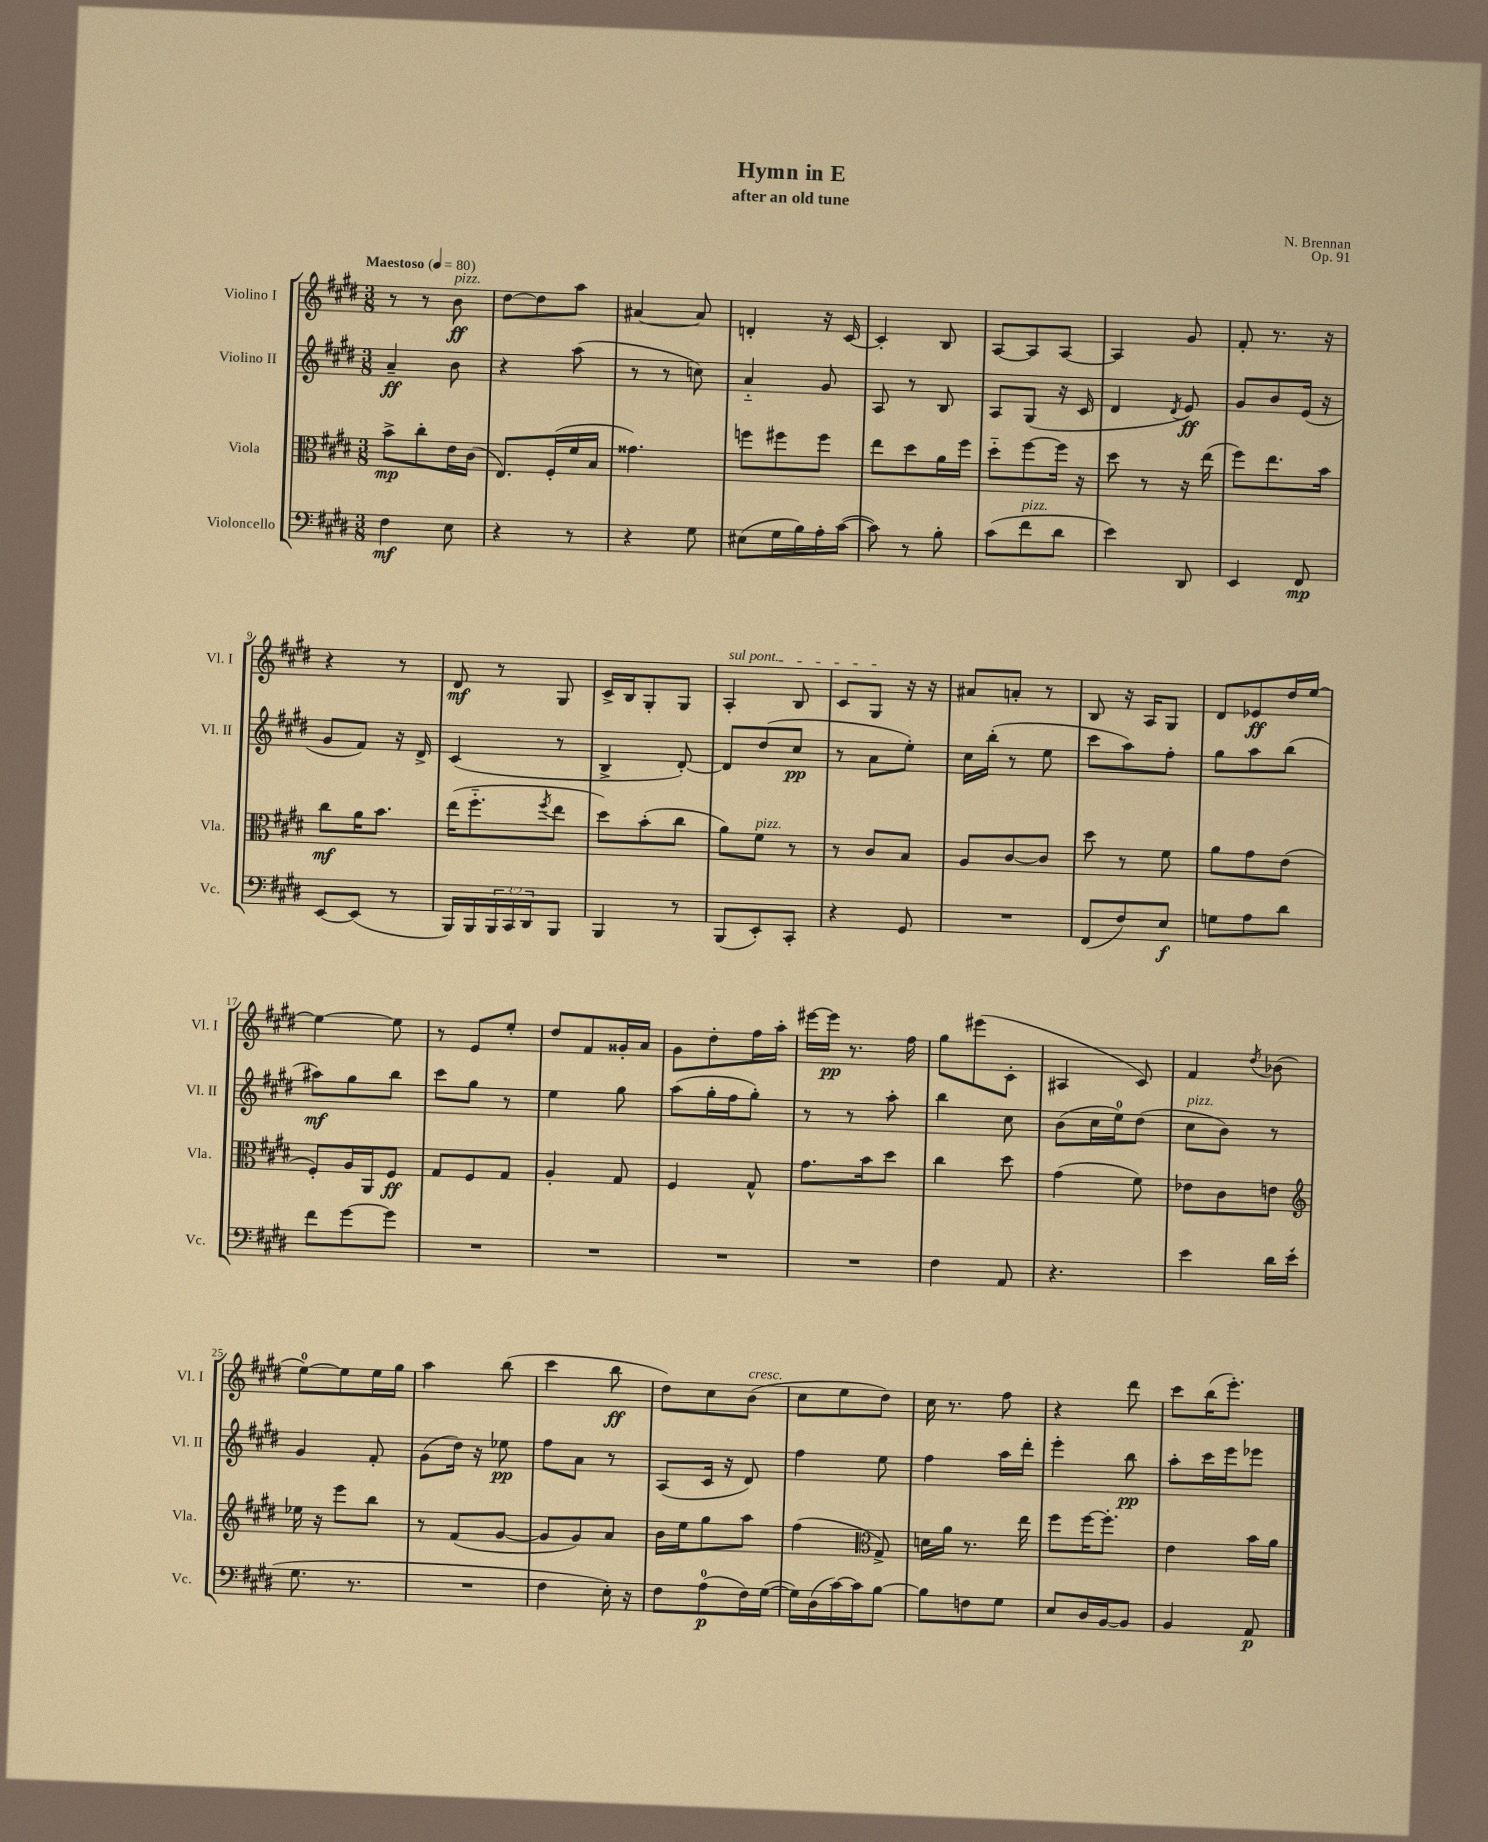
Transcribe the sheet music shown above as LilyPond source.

\header { title = "Hymn in E" composer = "N. Brennan" subtitle = "after an old tune" opus = "Op. 91" }
<<
\new StaffGroup <<
\new Staff = "s0" \with { instrumentName = "Violino I" shortInstrumentName = "Vl. I" } {
    \clef treble \key e \major \numericTimeSignature \time 3/8 \tempo "Maestoso" 4 = 80
    r8 r8 b'8\ff^\markup { \italic "pizz." } |
    dis''8~ dis''8 a''8 |
    ais'4~ ais'8 |
    d'4-. r16 cis'16~ |
    cis'4-. b8 |
    a8~ a8 a8~ |
    a4 gis'8 |
    fis'8-. r8. r16 |
    r4 r8 |
    dis'8\mf r8 gis8 |
    cis'16-> b16 gis8-. gis8 |
    \once \override TextSpanner.bound-details.left.text = \markup { \italic "sul pont." } a4-.\startTextSpan b8 |
    cis'8 gis8\stopTextSpan r16 r16 |
    ais'8 a'8-. r8 |
    b8 r16 a16 gis8 |
    dis'8 ees'8\ff dis''16 e''16~ |
    e''4~ e''8 |
    r8 e'8 e''8-. |
    dis''8 fis'8 gisis'16-. a'16 |
    gis'8 dis''8-. fis''16 a''16-. |
    eis'''16~ eis'''16\pp r8. fis''16 |
    gis''8 eis'''8( cis'8-. |
    ais4 cis'8) |
    fis'4 \acciaccatura { dis''8 } bes'8( |
    e''8-0~) e''8 e''16 gis''16 |
    a''4 b''8( |
    cis'''4 b''8\ff |
    dis''8) cis''8 b'8^\markup { \italic "cresc." }( |
    cis''8 e''8 dis''8) |
    cis''16 r8. fis''8 |
    r4 dis'''8 |
    cis'''8 b''16( e'''8.-.) \bar "|." |
}
\new Staff = "s1" \with { instrumentName = "Violino II" shortInstrumentName = "Vl. II" } {
    \clef treble \key e \major \numericTimeSignature \time 3/8
    a'4--\ff b'8 |
    r4 a''8( |
    r8 r8 c''8) |
    a'4-_ gis'8 |
    a8 r8 b8 |
    a8 gis8( r16 cis'16 |
    dis'4 \acciaccatura { dis'8 } e'8\ff) |
    gis'8 b'8 e'16( r16 |
    gis'8 fis'8) r16 dis'16-> |
    cis'4( r8 |
    b4-> dis'8~-.) |
    dis'8 dis''8( cis''8\pp |
    r8 a'8 e''8-.) |
    cis''16 b''16-.( r8 e''8 |
    cis'''8 a''8) fis''8-. |
    gis''8 a''8 b''8( |
    ais''8\mf) gis''8 b''8 |
    cis'''8 gis''8 r8 |
    e''4 gis''8 |
    a''8( gis''16-. fis''16 gis''8-.) |
    r8 r8 a''8-. |
    b''4 cis''8 |
    b'8( cis''16 e''16-0) dis''8( |
    cis''8^\markup { \italic "pizz." } b'8) r8 |
    gis'4 fis'8-. |
    gis'8( dis''16) r16 ees''8\pp |
    fis''8 a'8 r8 |
    a8( cis'16 r16 dis'8) |
    fis''4 e''8 |
    fis''4 a''16 dis'''16-. |
    e'''4-. b''8\pp |
    a''8-. cis'''16 e'''16 ees'''8 \bar "|." |
}
\new Staff = "s2" \with { instrumentName = "Viola" shortInstrumentName = "Vla." } {
    \clef alto \key e \major \numericTimeSignature \time 3/8
    b'8->\mp cis''8-. e'16 cis'16( |
    e8.) fis16-.( fis'16 b16 |
    gisis'4.) |
    f''8 fis''8 fis''8 |
    e''8 dis''8 a'16 fis''16 |
    dis''8-_ fis''8~ fis''16 r16 |
    dis''8 r8 r16 e''16( |
    fis''8) e''8. b'16 |
    cis''8\mf a'16 b'8. |
    e''16( fis''8.-_ \acciaccatura { fis''8 } e''8 |
    dis''8) b'8-.( cis''8 |
    a'8) fis'8^\markup { \italic "pizz." } r8 |
    r8 cis'8 b8 |
    a8 cis'8~ cis'8 |
    dis''8 r8 fis'8 |
    a'8 gis'8 e'8( |
    fis8-.) a16 a,16 fis8\ff |
    gis8 fis8 gis8 |
    a4-. gis8 |
    fis4 gis8-^ |
    gis'8. b'16 dis''8 |
    cis''4 dis''8 |
    gis'4( fis'8) |
    ees'8 cis'8 e'8 |
    \clef treble ees''16 r16 e'''8 b''8 |
    r8 fis'8( gis'8~ |
    gis'8 gis'8) a'8 |
    b'16 e''16 gis''8 a''8 |
    fis''4( \clef alto gis8->) |
    d'16 a'16 r8. e''16 |
    fis''8 fis''16~ fis''8.-. |
    e'4 b'16 a'16 \bar "|." |
}
\new Staff = "s3" \with { instrumentName = "Violoncello" shortInstrumentName = "Vc." } {
    \clef bass \key e \major \numericTimeSignature \time 3/8 \override Staff.TupletNumber.text = #tuplet-number::calc-fraction-text
    fis4\mf e8 |
    r4 r8 |
    r4 gis8 |
    eis8( gis16 b16) a16-. cis'16~( |
    cis'8) r8 b8-. |
    cis'8( fis'8^\markup { \italic "pizz." } dis'8 |
    e'4) dis,8 |
    e,4 fis,8\mp |
    e,8~ e,8( r8 |
    b,,16) b,,16 \tuplet 3/2 { b,,16 cis,16 dis,16 } b,,8 |
    b,,4 r8 |
    b,,8( e,8-.) cis,8-. |
    r4 gis,8 |
    R4. |
    fis,8( fis8) e8\f |
    g8 a8 dis'8 |
    fis'8 gis'8~ gis'8 |
    R4. |
    R4. |
    R4. |
    R4. |
    fis4 a,8 |
    r4. |
    e'4 dis'16 e'16-.( |
    gis8. r8. |
    R4. |
    fis4 e16-.) r16 |
    fis8 a8-0\p( fis16) gis16~( |
    gis16) dis16( cis'16~) cis'16 b8~ |
    b8 f8 gis8 |
    e8 dis16 b,16~ b,8 |
    b,4 a,8\p \bar "|." |
}
>>
>>
